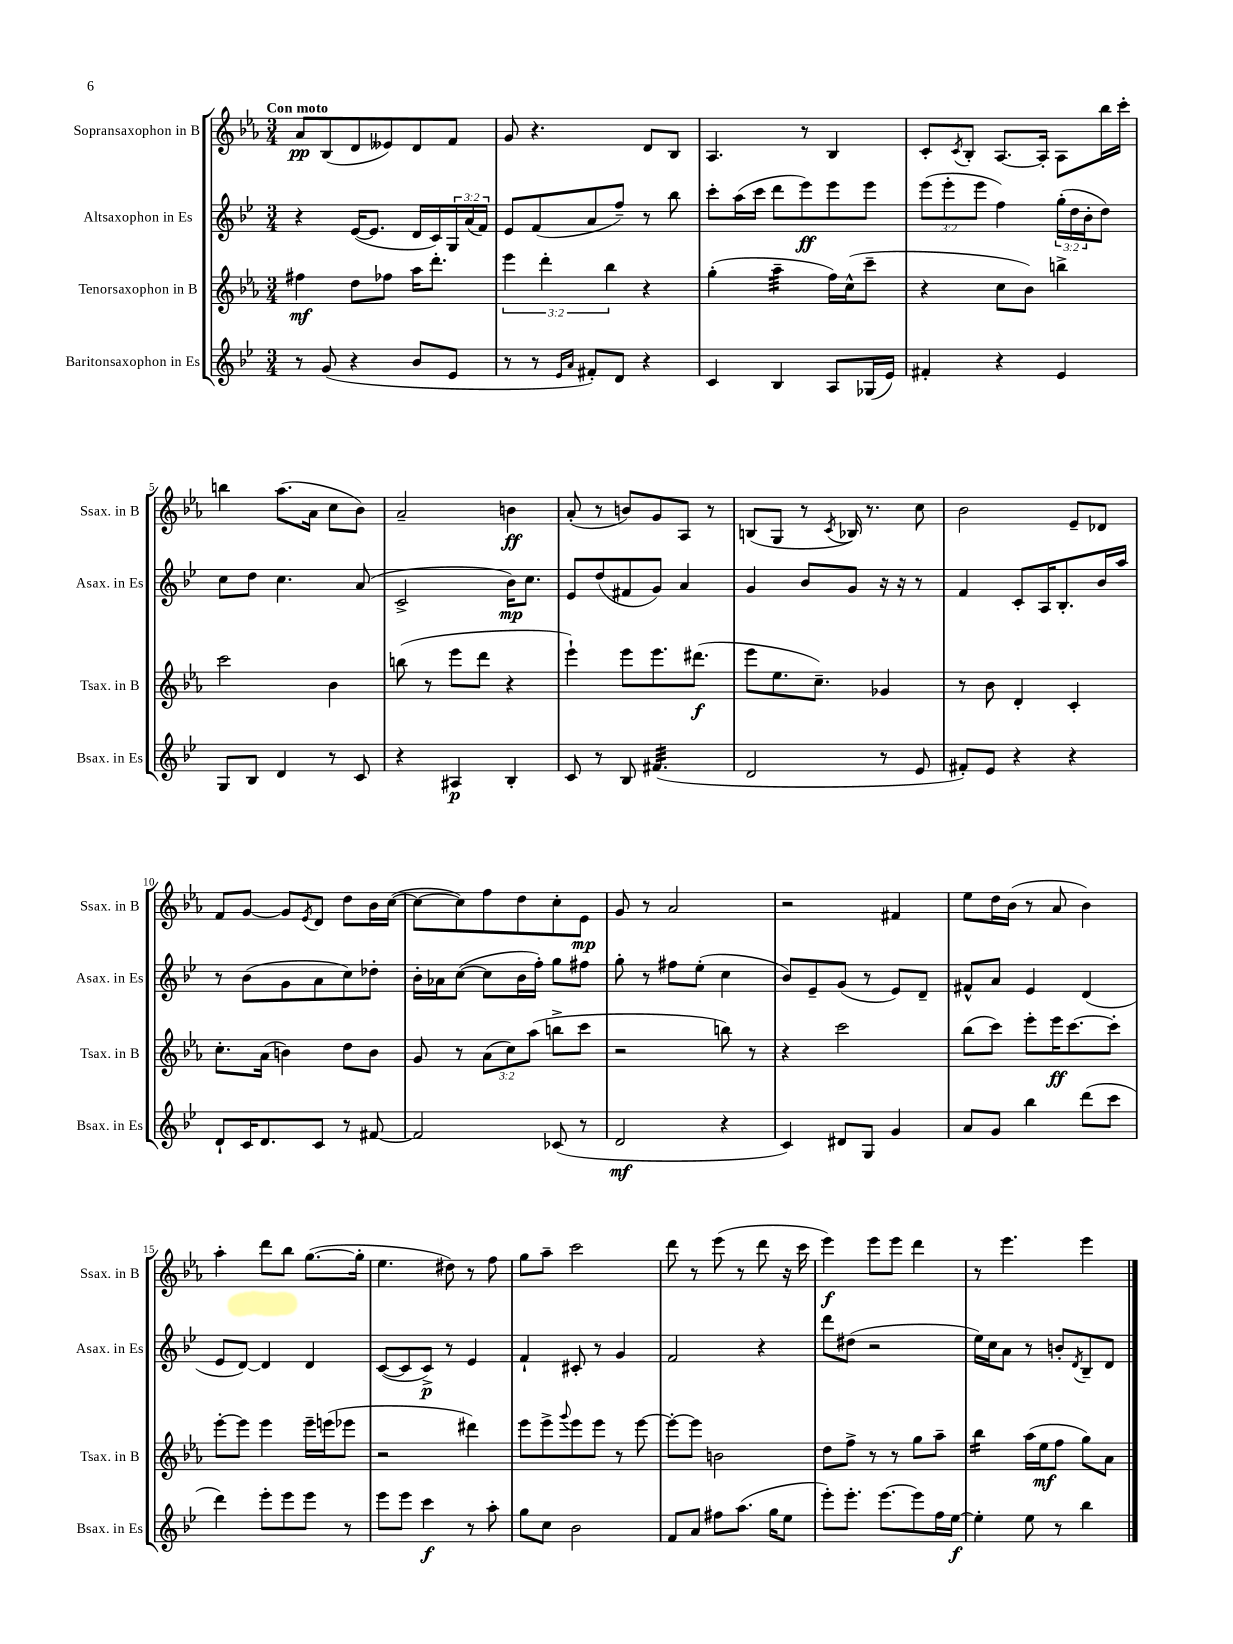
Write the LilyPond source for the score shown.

<<
\new StaffGroup <<
\new Staff = "s0" \with { instrumentName = "Sopransaxophon in B" shortInstrumentName = "Ssax. in B" } {
    \clef treble \key ees \major \numericTimeSignature \time 3/4 \tempo "Con moto"
    aes'8\pp bes8( d'8 eeses'8) d'8 f'8 |
    g'8 r4. d'8 bes8 |
    aes4. r8 bes4 |
    c'8-. \acciaccatura { c'8 } bes8-. aes8.~ aes16-. aes8 bes''16 c'''16-. |
    b''4 aes''8.( aes'16 c''8 bes'8) |
    aes'2-- b'4\ff |
    aes'8-.( r8 b'8) g'8 aes8 r8 |
    b8( g8 r8 \acciaccatura { c'8 } bes16) r8. c''8 |
    bes'2 ees'8-- des'8 |
    f'8 g'8~ g'8 \acciaccatura { ees'8 } d'8 d''8 bes'16 c''16~( |
    c''8~ c''8) f''8 d''8 c''8-. ees'8\mp |
    g'8 r8 aes'2 |
    r2 fis'4 |
    ees''8 d''16 bes'16( r8 aes'8 bes'4) |
    aes''4-. d'''8 bes''8 g''8.~( g''16-. |
    ees''4. dis''8) r8 f''8 |
    g''8 aes''8-- c'''2 |
    d'''8 r8 ees'''8( r8 d'''8 r16 c'''16 |
    ees'''4\f) ees'''8 ees'''8 d'''4 |
    r8 ees'''4. ees'''4 \bar "|." |
}
\new Staff = "s1" \with { instrumentName = "Altsaxophon in Es" shortInstrumentName = "Asax. in Es" } {
    \clef treble \key bes \major \numericTimeSignature \time 3/4 \override Staff.TupletNumber.text = #tuplet-number::calc-fraction-text
    r4 ees'16~( ees'8. d'16 c'16) \tuplet 3/2 { g16 a'16( f'16) } |
    ees'8 f'8( a'8 f''8--) r8 bes''8 |
    c'''8-. a''16( c'''16 d'''8 ees'''8\ff) ees'''8 ees'''8 |
    \tuplet 3/2 { ees'''8( ees'''8-. ees'''8 } f''4) \tuplet 3/2 { g''16-.( d''16 bes'16-. } d''8) |
    c''8 d''8 c''4. a'8( |
    c'2-> bes'16\mp) c''8. |
    ees'8 d''8( fis'8 g'8) a'4 |
    g'4 bes'8 g'8 r16 r16 r8 |
    f'4 c'8-. a16 bes8.-. bes'16 a''16 |
    r8 bes'8( g'8 a'8 c''8) des''8-. |
    bes'16-. aes'16 c''8~( c''8 bes'16 f''16-.) g''8 fis''8 |
    g''8-. r8 fis''8 ees''8-.( c''4 |
    bes'8) ees'8-- g'8( r8 ees'8) d'8-- |
    fis'8-^ a'8 ees'4 d'4( |
    ees'8 d'8~) d'4 d'4 |
    c'8~( c'8 c'8->\p) r8 ees'4 |
    f'4-! cis'8-. r8 g'4 |
    f'2 r4 |
    d'''8 dis''8( r2 |
    ees''16) c''16 a'8 r8 b'8-. \acciaccatura { d'8 } bes8-- d'8 \bar "|." |
}
\new Staff = "s2" \with { instrumentName = "Tenorsaxophon in B" shortInstrumentName = "Tsax. in B" } {
    \clef treble \key ees \major \numericTimeSignature \time 3/4 \override Staff.TupletNumber.text = #tuplet-number::calc-fraction-text
    fis''4\mf d''8 fes''8 aes''16 d'''8.-. |
    \tuplet 3/2 { ees'''4 d'''4-. bes''4 } r4 |
    g''4-.( aes''4:32-- f''16) c''16-^( c'''8-- |
    r4 c''8 bes'8) b''4-> |
    c'''2 bes'4 |
    b''8( r8 ees'''8 d'''8 r4 |
    ees'''4-!) ees'''8 ees'''8. dis'''8.\f( |
    ees'''8 ees''8. c''8.--) ges'4 |
    r8 bes'8 d'4-. c'4-. |
    c''8.-. aes'16( b'4) d''8 b'8 |
    g'8 r8 \tuplet 3/2 { aes'8( c''8) aes''8( } b''8-> c'''8 |
    r2 b''8) r8 |
    r4 c'''2 |
    bes''8( c'''8) ees'''8-. ees'''16\ff c'''8.~ c'''8-. |
    ees'''8~-. ees'''8 ees'''4 ees'''16-- e'''16( ees'''8 |
    r2 dis'''4) |
    ees'''8 ees'''8-> \appoggiatura { g'''8 } ees'''8 ees'''8 r8 ees'''8~ |
    ees'''8~-. ees'''8 b'2 |
    d''8 f''8-> r8 r8 g''8 aes''8-- |
    bes''4:16 aes''16( ees''16\mf f''8 g''8) aes'8 \bar "|." |
}
\new Staff = "s3" \with { instrumentName = "Baritonsaxophon in Es" shortInstrumentName = "Bsax. in Es" } {
    \clef treble \key bes \major \numericTimeSignature \time 3/4
    r8 g'8( r4 bes'8 ees'8 |
    r8 r8 \grace { ees'16 a'16 } fis'8-.) d'8 r4 |
    c'4 bes4 a8 ges16( ees'16) |
    fis'4-. r4 ees'4 |
    g8 bes8 d'4 r8 c'8 |
    r4 ais4\p bes4-. |
    c'8 r8 bes8 fis'4.:32( |
    d'2 r8 ees'8 |
    fis'8-.) ees'8 r4 r4 |
    d'8-! c'16 d'8. c'8 r8 fis'8~ |
    fis'2 ces'8( r8 |
    d'2\mf r4 |
    c'4) dis'8 g8 g'4 |
    a'8 g'8 bes''4 d'''8( c'''8 |
    d'''4) ees'''8-. ees'''8 ees'''8 r8 |
    ees'''8 ees'''8 c'''4\f r8 a''8-. |
    g''8 c''8 bes'2 |
    f'8 a'8 fis''8 a''8.( g''16 ees''8 |
    ees'''8-.) ees'''8.-. ees'''8.~ ees'''8 f''16 ees''16~\f |
    ees''4-. ees''8 r8 bes''4 \bar "|." |
}
>>
>>
